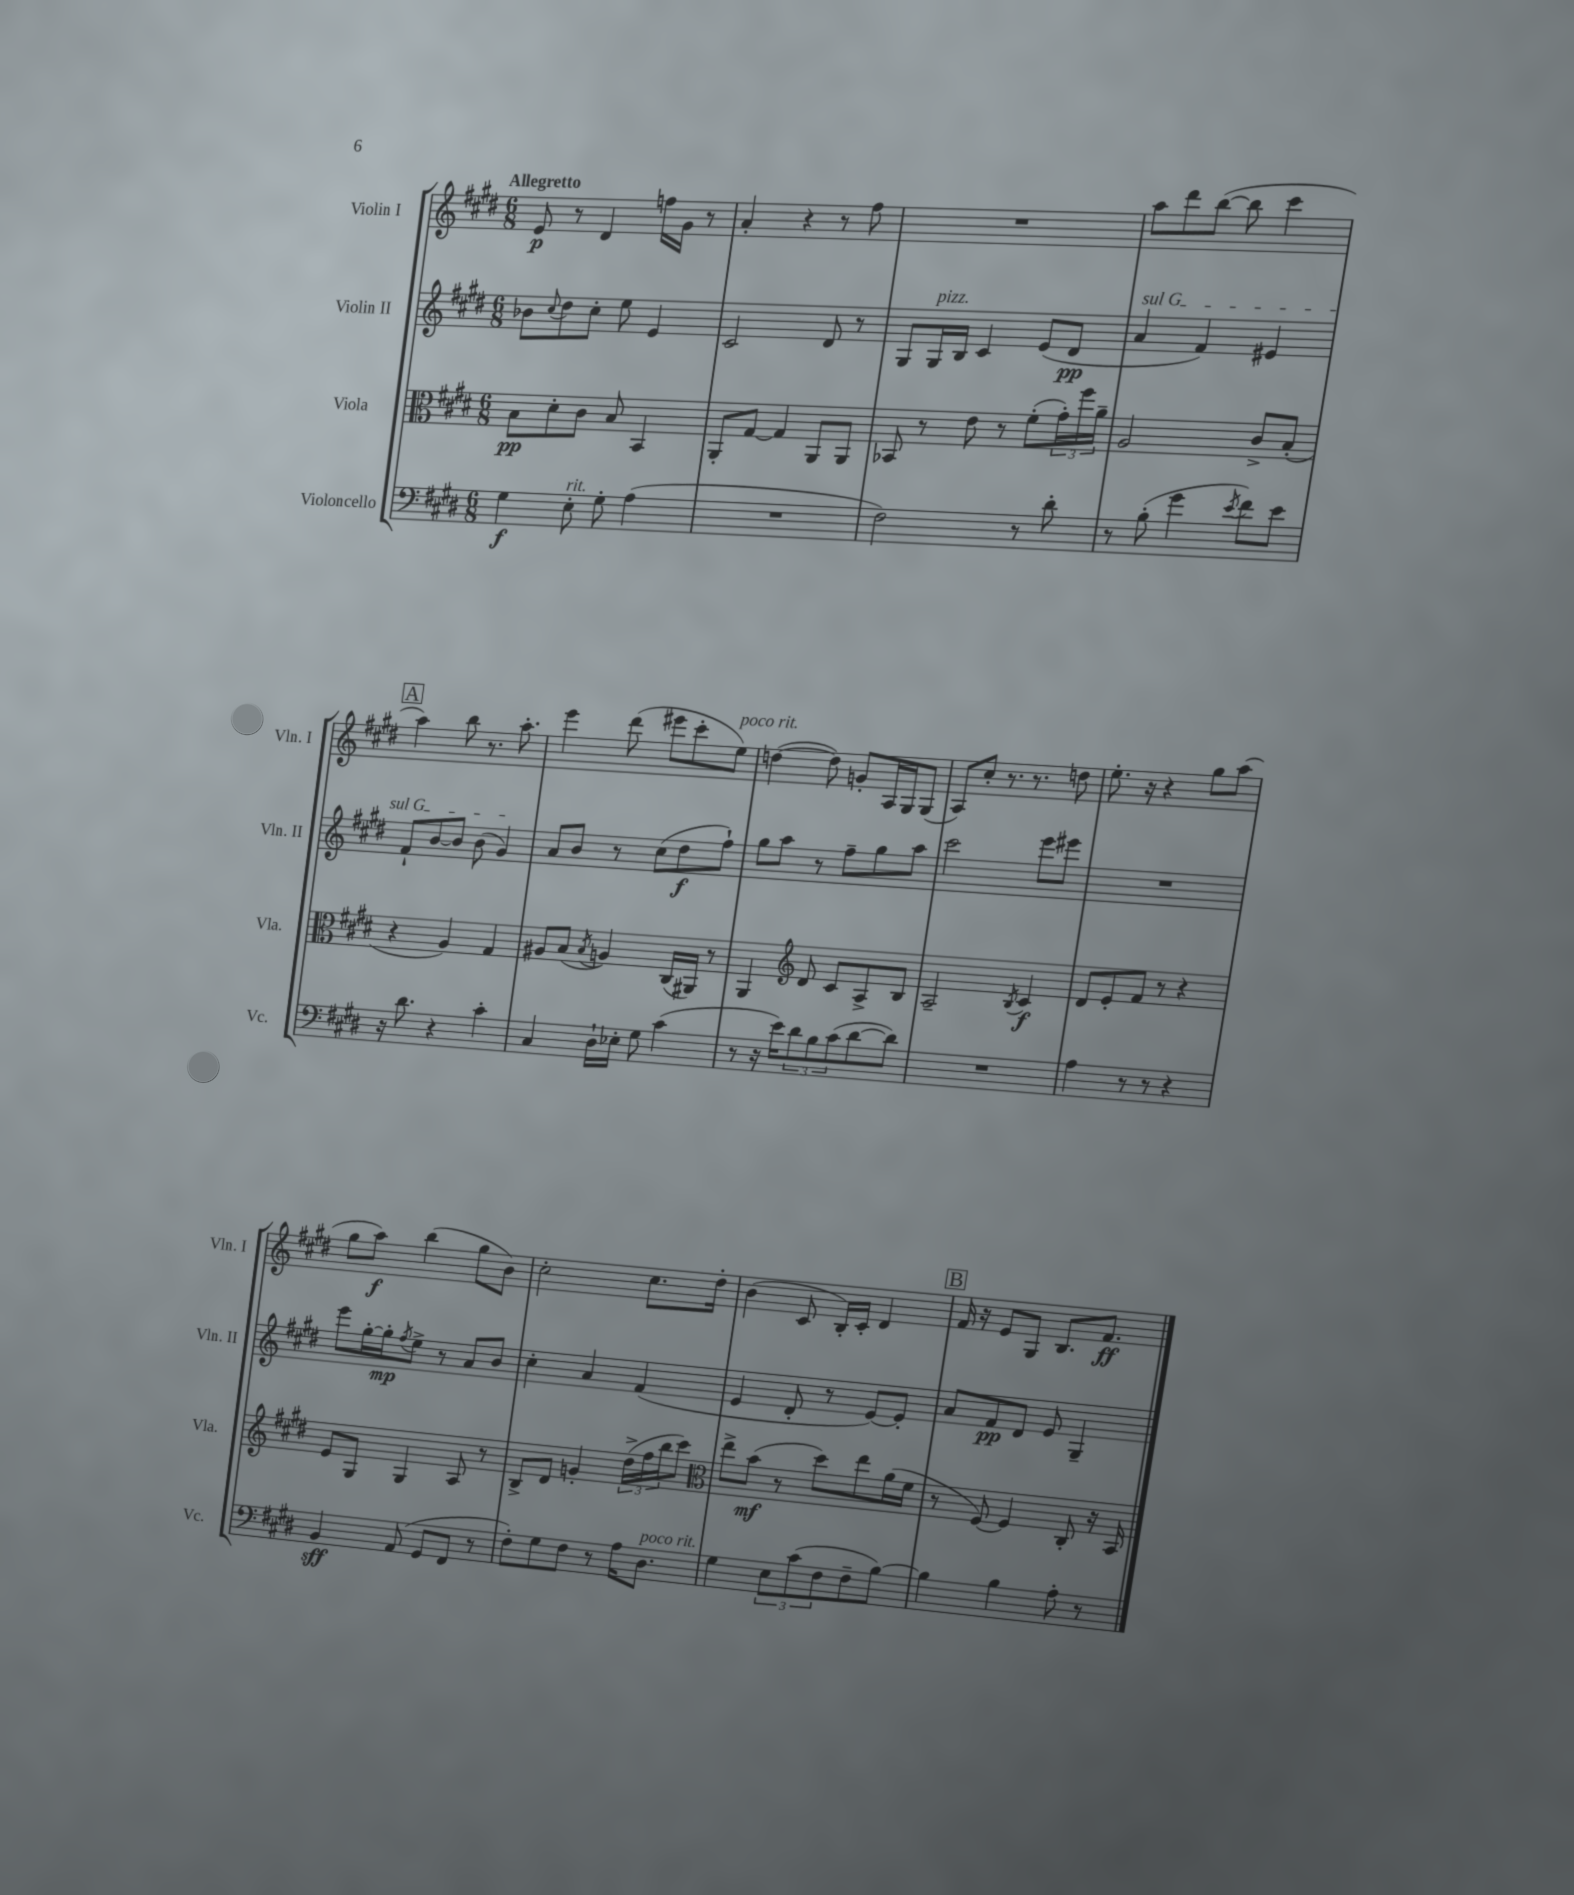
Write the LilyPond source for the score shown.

<<
\new StaffGroup <<
\new Staff = "s0" \with { instrumentName = "Violin I" shortInstrumentName = "Vln. I" } {
    \clef treble \key e \major \numericTimeSignature \time 6/8 \tempo "Allegretto"
    e'8\p r8 dis'4 f''16 gis'16 r8 |
    a'4-. r4 r8 fis''8 |
    R2. |
    a''8 dis'''8 b''8~( b''8 cis'''4 |
    \mark \markup { \box "A" } a''4) b''8 r8. a''8.-. |
    e'''4 dis'''8( eis'''8 cis'''8-. e''8^\markup { \italic "poco rit." }) |
    d''4~( d''8) g'8-. a16 gis16 gis8( |
    a8) cis''8-. r8. r8. d''8 |
    e''8.-. r16 r4 gis''8 a''8( |
    gis''8 a''8\f) b''4( gis''8 b'8) |
    cis''2-. cis''8. dis''16-. |
    b'4( cis'8 b16-.) cis'16-. dis'4 |
    \mark \markup { \box "B" } fis'16 r16 e'8 gis8 b8. fis'8.\ff \bar "|." |
}
\new Staff = "s1" \with { instrumentName = "Violin II" shortInstrumentName = "Vln. II" } {
    \clef treble \key e \major \numericTimeSignature \time 6/8
    bes'8 \appoggiatura { cis''8 } dis''8 cis''8-. e''8 e'4 |
    cis'2 dis'8 r8 |
    gis8 gis16^\markup { \italic "pizz." } b16 cis'4 e'8( dis'8\pp |
    \once \override TextSpanner.bound-details.left.text = \markup { \italic "sul G" } a'4\startTextSpan fis'4) eis'4 |
    \mark \markup { \box "A" } fis'8-! b'8~ b'8 b'8( gis'4\stopTextSpan) |
    a'8 b'8 r8 cis''8( dis''8\f fis''8-!) |
    gis''8 a''8 r8 fis''8-- gis''8 a''8 |
    cis'''2 e'''8 eis'''8 |
    R2. |
    e'''8 gis''16~-. gis''16-.\mp \acciaccatura { fis''8 } e''8-> r8 a'8 b'8 |
    cis''4-. a'4 fis'4( |
    e'4 dis'8-. r8 e'8~) e'8-. |
    \mark \markup { \box "B" } a'8 fis'8\pp dis'8 e'8 gis4-- \bar "|." |
}
\new Staff = "s2" \with { instrumentName = "Viola" shortInstrumentName = "Vla." } {
    \clef alto \key e \major \numericTimeSignature \time 6/8
    b8\pp dis'8-. cis'8 b8 b,4 |
    a,8-. gis8~ gis4 a,8 a,8 |
    bes,8 r8 e'8 r8 fis'8-.( \tuplet 3/2 { gis'16-.) fis''16 a'16-- } |
    a2 cis'8-> b8-.( |
    \mark \markup { \box "A" } r4 a4) gis4 |
    ais8 b8( \acciaccatura { b8 } a4) cis16( ais,16) r8 |
    a,4 \clef treble dis'8 cis'8 a8-> b8 |
    a2-- \acciaccatura { b8 } cis'4\f |
    dis'8 e'8-. fis'8 r8 r4 |
    e'8 gis8 gis4 a8 r8 |
    b8-> dis'8 g'4-. \tuplet 3/2 { dis''16->( fis''16 b''16 } cis'''8) |
    \clef alto e''8-> b'8\mf( r8 dis''8) e''8 a'16( fis'16 |
    \mark \markup { \box "B" } r8 fis8~) fis4 cis8-. r16 b,16 \bar "|." |
}
\new Staff = "s3" \with { instrumentName = "Violoncello" shortInstrumentName = "Vc." } {
    \clef bass \key e \major \numericTimeSignature \time 6/8
    gis4\f e8-.^\markup { \italic "rit." } gis8-. a4( |
    R2. |
    fis2) r8 dis'8-. |
    r8 b8-.( gis'4 \acciaccatura { e'8 } fis'8) e'8 |
    \mark \markup { \box "A" } r16 dis'8. r4 cis'4-. |
    cis4 dis16-! ees16-. gis8 cis'4( |
    r8 r16 e'16) \tuplet 3/2 { dis'8 b8 cis'8( } dis'8~ dis'8) |
    R2. |
    a4 r8 r8 r4 |
    b,4\sff a,8( gis,8 fis,8 r8 |
    fis8-.) gis8 fis8 r8 a16 dis8.^\markup { \italic "poco rit." } |
    gis4 \tuplet 3/2 { e8 cis'8( fis8 } fis8-- b8~) |
    \mark \markup { \box "B" } b4 b4 a8-. r8 \bar "|." |
}
>>
>>
\layout { \context { \Score \remove "Bar_number_engraver" } }
